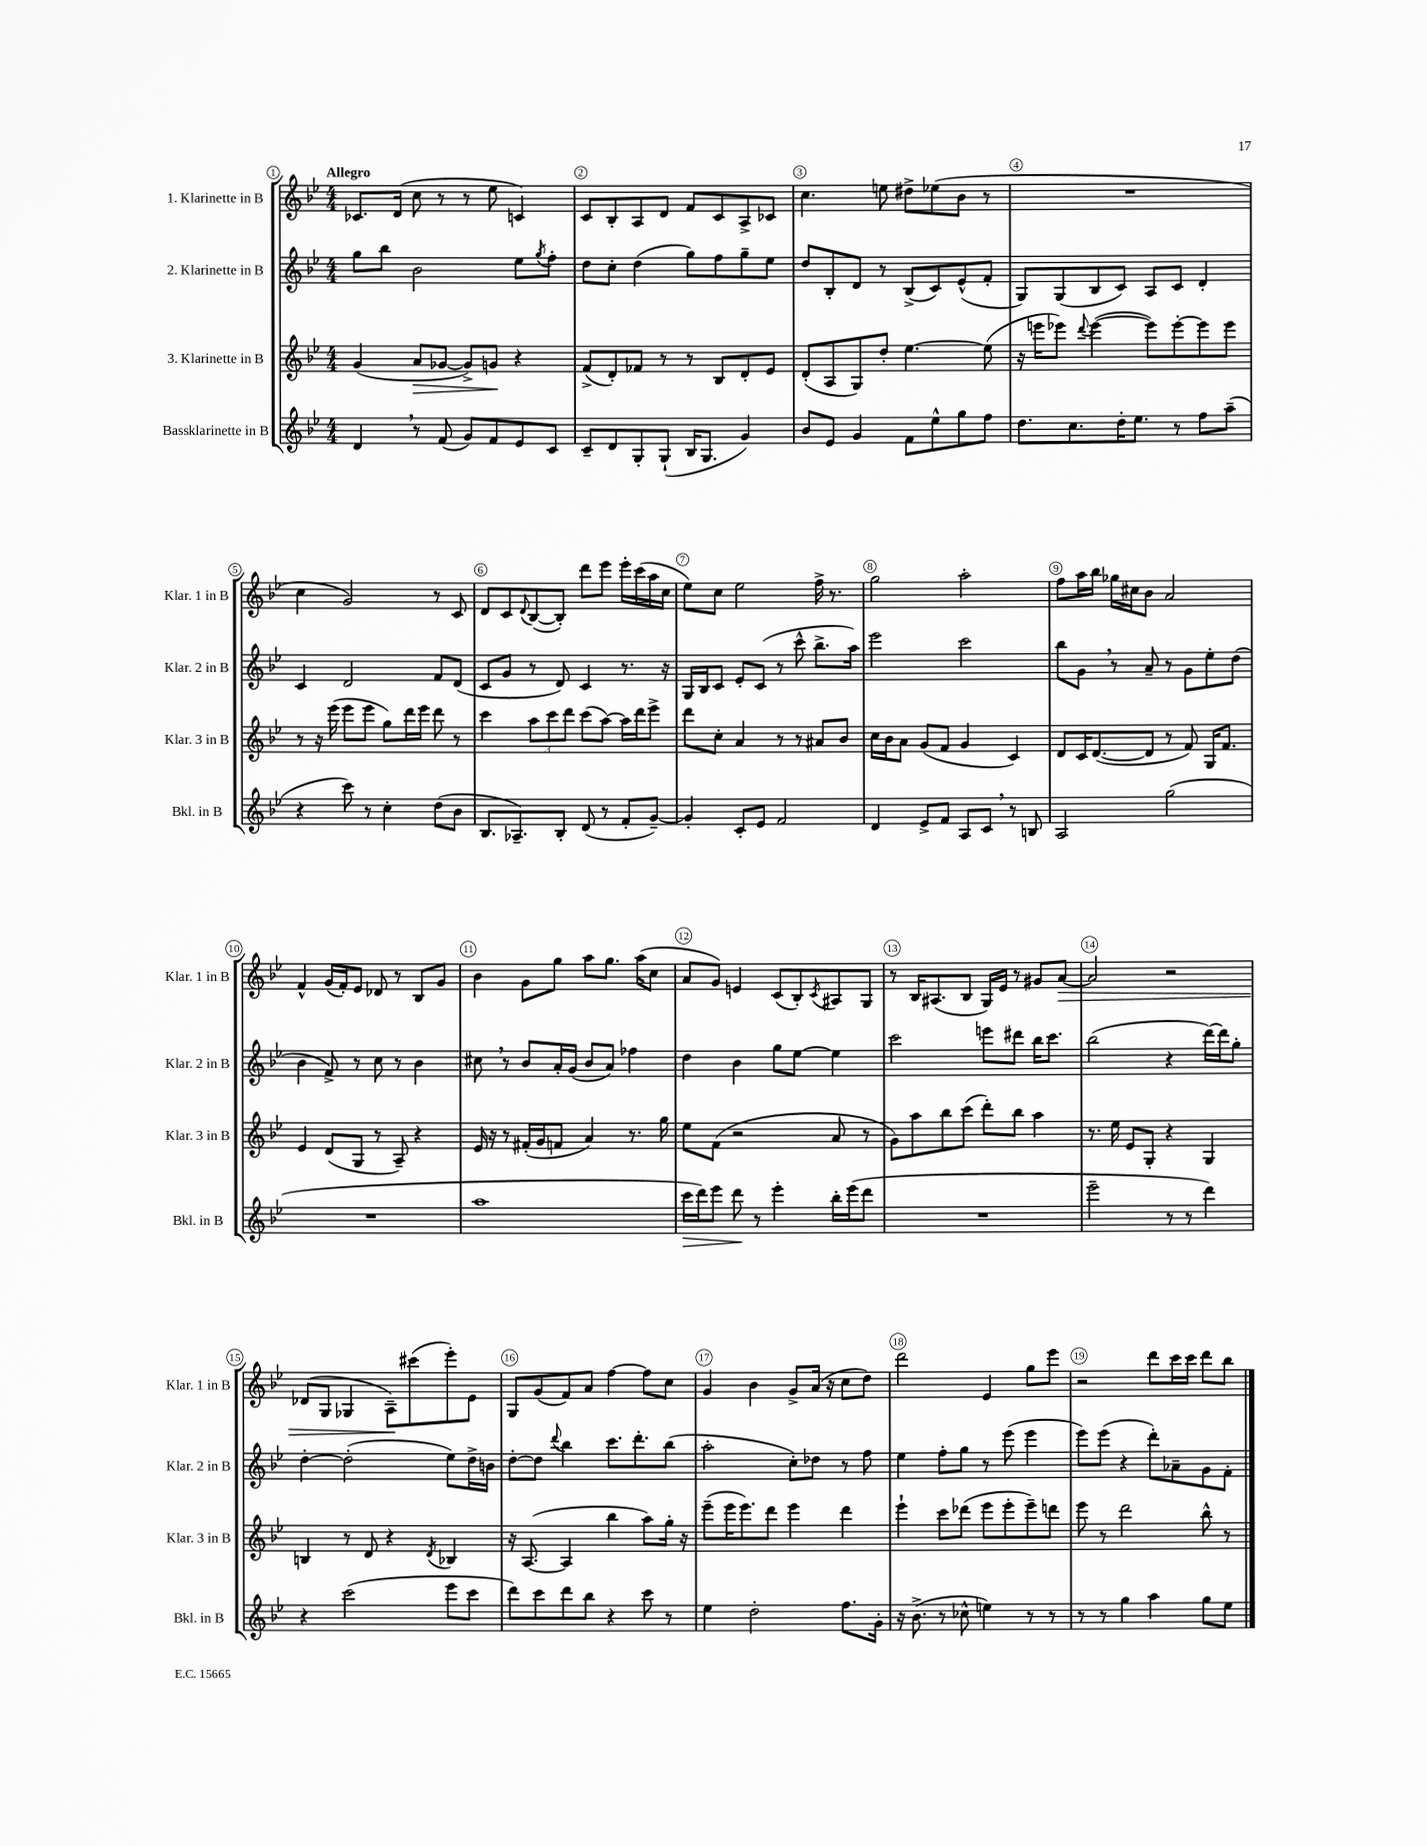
<<
\new StaffGroup <<
\new Staff = "s0" \with { instrumentName = "1. Klarinette in B" shortInstrumentName = "Klar. 1 in B" } {
    \clef treble \key bes \major \numericTimeSignature \time 4/4 \tempo "Allegro"
    ces'8. d'16( c''8 r8 r8 ees''8 c'4) |
    c'8 bes8-. a8 d'8 f'8 c'8 a8-> ces'8 |
    c''4. e''8 dis''8-> ees''8( bes'8 r8 |
    R1 |
    c''4 g'2) r8 c'8 |
    d'8 c'8 \appoggiatura { d'8 } bes8~( bes8-.) d'''8 ees'''8 ees'''16-. c'''16( a''16 c''16 |
    ees''8) c''8 ees''2 f''16-> r8. |
    g''2 a''2-. |
    f''8 a''16 bes''16 ges''16 cis''16 bes'8 a'2 |
    f'4-^ g'16( f'16-.) ees'8 des'8 r8 bes8 g'8 |
    bes'4 g'8 g''8 a''8 g''8. a''16( c''8 |
    a'8 g'8) e'4 c'8( bes8-.) \acciaccatura { c'8 } ais8 g8 |
    r8 bes16 ais8.( bes8 g16) ees'16 r8 gis'8 a'8~\> |
    a'2 r2 |
    des'8( g8 ges4 a8--\!) cis'''8( ees'''8-.) ees'8 |
    g8 g'8( f'8) a'8 f''4~ f''8 c''8 |
    g'4 bes'4 g'8-> a'16( r16 c''8 d''8) |
    d'''2 ees'4 g''8 ees'''8 |
    r2 d'''8 c'''16 c'''16 d'''8 bes''8 \bar "|." |
}
\new Staff = "s1" \with { instrumentName = "2. Klarinette in B" shortInstrumentName = "Klar. 2 in B" } {
    \clef treble \key bes \major \numericTimeSignature \time 4/4
    g''8 bes''8 bes'2 ees''8 \acciaccatura { g''8 } f''8-. |
    d''8 c''8-. d''4( g''8) f''8 g''8-- ees''8 |
    d''8 bes8-. d'8 r8 bes8->( c'8) ees'8-^( f'8-. |
    g8) g8( bes8 c'8) a8 c'8 d'4-. |
    c'4 d'2 f'8 d'8( |
    c'8 g'8 r8 d'8) c'4 r8. r16 |
    g16 bes16 c'8 ees'8-. c'8( r8 c'''8-^ bes''8.-> a''16) |
    ees'''2 c'''2 |
    bes''8 g'8 \breathe r8 a'8-- r8 g'8 ees''8-. d''8( |
    bes'4 f'8->) r8 c''8 r8 bes'4 |
    cis''8 \breathe r8 bes'8 a'16-. g'16( bes'8 a'8) fes''4 |
    d''4 bes'4 g''8 ees''8~ ees''4 |
    c'''2 e'''8 dis'''8 bes''16 c'''8. |
    bes''2( r4 d'''16~) d'''16 g''8-. |
    d''4~-. d''2-.( ees''8) d''16-> b'16 |
    d''8~-. d''8 \appoggiatura { d'''8 } bes''4 c'''8. d'''8.-. bes''8( |
    a''2-. c''8-.) des''8 r8 f''8 |
    ees''4 f''8-. g''8 r8 ees'''8( ees'''4 |
    ees'''8) ees'''8( r4 d'''8-.) aes'8-- g'8 f'8-. \bar "|." |
}
\new Staff = "s2" \with { instrumentName = "3. Klarinette in B" shortInstrumentName = "Klar. 3 in B" } {
    \clef treble \key bes \major \numericTimeSignature \time 4/4
    g'4( a'8\> ges'8~ ges'8->) g'8\! r4 |
    f'8->( d'8-.) fes'8 r8 r8 bes8 d'8-. ees'8 |
    d'8-.( a8 g8) d''8-. ees''4.~ ees''8( |
    r16 e'''16 ees'''8) \appoggiatura { d'''8 } ees'''4~( ees'''8) ees'''8~-. ees'''8 ees'''8 |
    r8 r16 ees'''16( ees'''8 ees'''8 g''8) d'''16 ees'''16 d'''8 r8 |
    c'''4 \tuplet 3/2 { a''8 c'''8 d'''8 } c'''8( a''8~) a''16 d'''16 ees'''8-> |
    d'''8 c''8-. a'4 r8 r8 ais'8 bes'8 |
    c''16 bes'16 a'8 g'8( f'8 g'4 c'4) |
    d'8 c'16 d'8.~( d'8 r8 f'8) g16 f'8. |
    ees'4 d'8( g8 r8 a8--) r4 |
    ees'16 r16 r8 fis'16-.( g'16 f'8 a'4) r8. g''16 |
    ees''8 f'8( r2 a'8 r8 |
    g'8) a''8 bes''8 c'''8( d'''8-.) bes''8 a''4 |
    r8. ees''16 ees'8 g8-. r4 g4 |
    b4 r8 d'8 r4 \acciaccatura { d'8 } bes4 |
    r16 a8.~( a4 bes''4 a''8) g''16-. r16 |
    ees'''8--( ees'''16 ees'''8.) d'''8 ees'''4 d'''4 |
    ees'''4-! c'''8 des'''8( ees'''8 ees'''8-. ees'''8--) d'''8 |
    ees'''8 r8 d'''2 bes''8-^ r8 \bar "|." |
}
\new Staff = "s3" \with { instrumentName = "Bassklarinette in B" shortInstrumentName = "Bkl. in B" } {
    \clef treble \key bes \major \numericTimeSignature \time 4/4
    d'4 \breathe r8 f'8( g'8) f'8 ees'8 c'8 |
    c'8-- d'8 g8-. g8-!( bes16 g8. g'4) |
    bes'8 ees'8 g'4 f'8 ees''8-^ g''8 f''8 |
    d''8. c''8. d''16-. ees''8. r8 f''8 a''8--( |
    r4 c'''8) r8 c''4-. d''8( bes'8 |
    bes8. aes8.--) bes8-. d'8( r8 f'8-. g'8~--) |
    g'4-. c'8-. ees'8 f'2 |
    d'4 ees'8-> f'8 a8 c'8 \breathe r8 b8 |
    a2 g''2( |
    R1 |
    a''1 |
    c'''16\> d'''16) ees'''8 d'''8\! r8 ees'''4-. bes''16-. ees'''16( d'''8 |
    R1 |
    ees'''2-- r8 r8 d'''4) |
    r4 c'''2( ees'''8 c'''8 |
    d'''8) c'''8 d'''8 bes''8 r4 c'''8 r8 |
    ees''4 d''2-. f''8. g'16-. |
    r16 bes'8.->( r8 ces''8-^ e''4) r8 r8 |
    r8 r8 g''4 a''4 g''8 ees''8 \bar "|." |
}
>>
>>
\layout { \context { \Score \override BarNumber.break-visibility = ##(#f #t #t) barNumberVisibility = #all-bar-numbers-visible \override BarNumber.stencil = #(make-stencil-circler 0.1 0.3 ly:text-interface::print) } }
